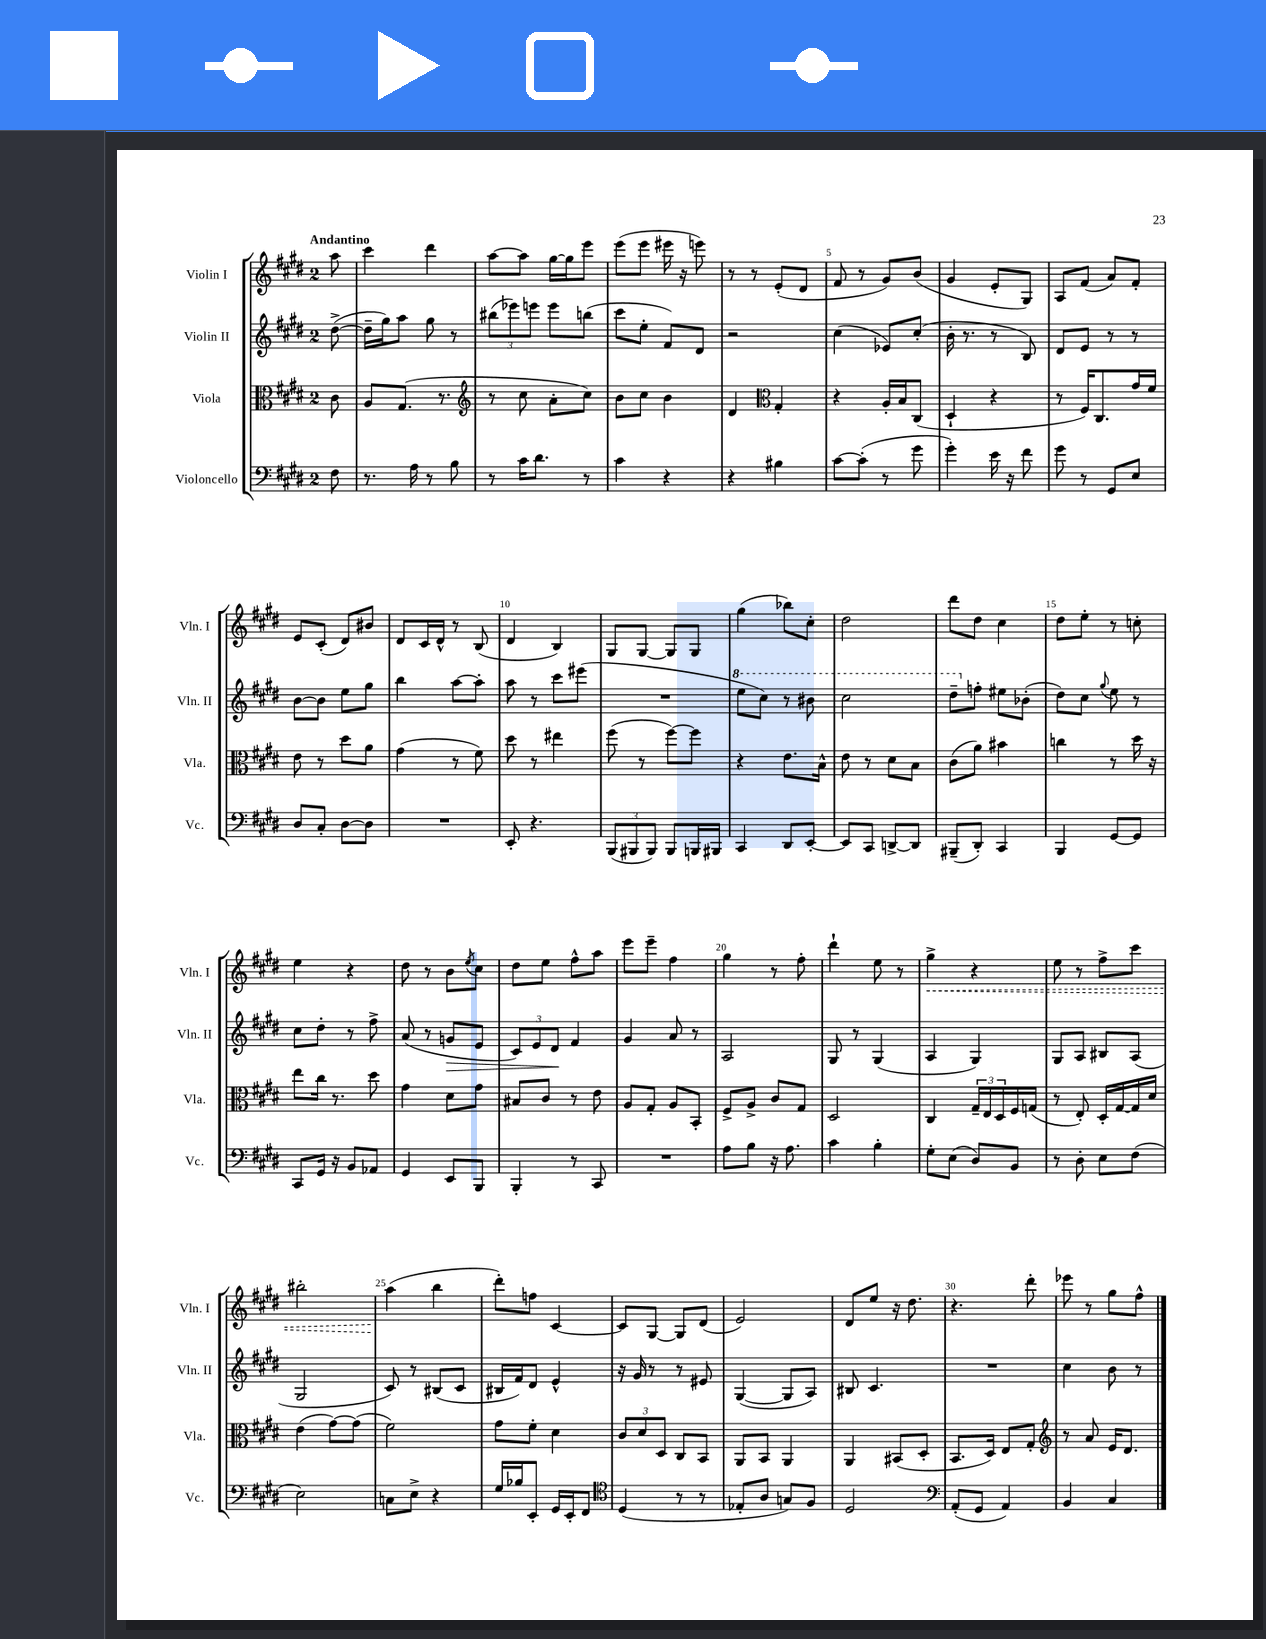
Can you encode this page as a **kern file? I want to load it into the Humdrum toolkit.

**kern	**kern	**kern	**kern
*staff4	*staff3	*staff2	*staff1
*clefF4	*clefC3	*clefG2	*clefG2
*k[f#c#g#d#]	*k[f#c#g#d#]	*k[f#c#g#d#]	*k[f#c#g#d#]
*M2/4	*M2/4	*M2/4	*M2/4
8F#	8c#	([8dd#^	8aa
=	=	=	=
8.r	8A	16dd#~]	4ccc#
.	.	16gg#)	.
.	(8.G#	8aa	.
16A	.	.	.
8r	.	8gg#	4ddd#
.	8.r	.	.
8B	.	8r	.
=	=	=	=
*	*clefG2	*	*
8r	8r	(12bb#	[8aa
.	.	12eee-)	.
16c#	8cc#	.	8aa]
.	.	12eee	.
8.d#	.	.	.
.	8a'	8eee	[16gg#
.	.	.	16gg#]
8r	8cc#)	(8bb	8eee
=	=	=	=
4c#	8b	8ccc#	(8eee
.	8cc#	8ee'	8eee
4r	4b	8f#)	16eee#
.	.	.	16r
.	.	8d#	8eee)
=	=	=	=
4r	4d#	2r	8r
.	.	.	8r
*	*clefC3	*	*
4B#	4G#'	.	(8e'
.	.	.	8d#
=	=	=	=
[8c#	4r	(4cc#	8f#
(8c#']	.	.	8r
8r	16A'	8e-)	8g#)
.	16B	.	.
8g#	(8C#	(8cc#'	(8b
=	=	=	=
4g#')	4D#`	16b'	4g#
.	.	8.r	.
16e	4r	8r	8e'
16r	.	.	.
8f#	.	8B)	8G#)
=	=	=	=
8g#	8r	8d#	8A
8r	16F#)	8e	(8f#
.	8.C#	.	.
8GG#	.	8r	8a)
8E	16g#	8r	8f#'
.	16f#	.	.
=	=	=	=
8D#	8e	[8b	8e
8C#'	8r	8b]	(8c#'
[8D#	8dd#	8ee	8d#)
8D#]	8a	8gg#	8b#
=	=	=	=
2r	(4g#	4bb	8d#
.	.	.	16c#
.	.	.	16d#^^
.	8r	[8aa	8r
.	8f#)	8aa']	(8B
=	=	=	=
8EE'	8dd#	8aa	4d#
4.r	8r	8r	.
.	4ee#	8ccc#	4B)
.	.	(8eee#	.
=	=	=	=
(12BBB	(8ff#	2r	8G#
12BBB#	.	.	.
.	8r	.	[8G#
12BBB#)	.	.	.
8BBB#	[8ff#)	.	8G#]
16BBB	8ff#]	.	8G#
16BBB#	.	.	.
=	=	=	=
4CC#	4r	8eee	(4gg#
.	.	8ccc#)	.
8DD#	8.e	8r	8bb-)
[8EE'	.	8bb#	8cc#'
.	16B^^	.	.
=	=	=	=
8EE]	8e	2ccc#	2dd#
8CC#	8r	.	.
[8DD^	8d#	.	.
8DD]	8B	.	.
=	=	=	=
(8BBB#~	(8c#	8ddd#~	8ddd#
8DD#')	8a)	8ff'	8dd#
4CC#	4b#	8ee#	4cc#
.	.	(8b-'	.
=	=	=	=
4BBB	4cc	8dd#)	8dd#
.	.	8cc#	8ee'
.	.	8qqgg#	.
[8GG#	8r	8ee	8r
8GG#]	16dd#	8r	8cc'
.	16r	.	.
=	=	=	=
8CC#	8ee	8cc#	4ee
16GG#	16cc#	8dd#'	.
16r	8.r	.	.
8BB	.	8r	4r
8AA-	8dd#	8ff#^	.
=	=	=	=
4GG#	4g#	(8a	8dd#
.	.	8r	8r
8EE	8d#	8g	8b
.	.	.	8qee
8BBB	8g#	8e	8cc#
=	=	=	=
4BBB'	8B#	12c#)	8dd#
.	.	12e	.
.	8c#	.	8ee
.	.	12d#	.
8r	8r	4f#	8ff#^^
8CC#	8e	.	8aa
=	=	=	=
2r	8A	4g#	8eee
.	8G#'	.	8eee~
.	8A	8a	4ff#
.	8BB'	8r	.
=	=	=	=
8A	8F#^	2A	4gg#
8B	8A^	.	.
16r	8c#	.	8r
8.A	.	.	.
.	8G#	.	8ff#'
=	=	=	=
4c#	2D#	8G#	4ddd#`
.	.	8r	.
4B'	.	(4G#	8ee
.	.	.	8r
=	=	=	=
8G#'	4C#	4A	4gg#^
(8E	.	.	.
8D#)	24G#~	4G#)	4r
.	24E	.	.
.	24D#	.	.
8BB	16F#	.	.
.	(16G	.	.
=	=	=	=
8r	8r	8G#	8ee
8D#'	8E')	8A	8r
8E	16D#'	8B#	8ff#^
.	[16G#	.	.
(8F#	16G#]	(8A	8ccc#
.	16d#	.	.
=	=	=	=
2E)	(4e	2G#	2bb#'
.	[8g#)	.	.
.	(8g#]	.	.
=	=	=	=
8C	2f#)	8c#)	(4aa
8E^	.	8r	.
4r	.	(8B#	4bb
.	.	8c#	.
=	=	=	=
16G#	8g#	16B#	8ddd#')
16B-	.	16f#)	.
8EE'	8f#'	8d#	8ff
16GG#	4d#	4e^^	[4c#
16EE'	.	.	.
8FF#	.	.	.
=	=	=	=
*clefC4	*	*	*
(4D#	12c#	16r	8c#]
.	.	16g#	.
.	12d#	.	.
.	.	8r	[8G#
.	12D#	.	.
8r	8C#	8r	8G#]
8r	8BB	8e#	(8d#
=	=	=	=
8E-'	8AA	([4G#	2e)
8A	8BB	.	.
8G)	4AA	8G#]	.
8F#	.	8A)	.
=	=	=	=
2D#	4AA	8B#	8d#
.	.	4.c#	8ee
.	(8BB#	.	16r
.	.	.	8.dd#
.	8D#'	.	.
=	=	=	=
*clefF4	*	*	*
(8AA'	8.BB	2r	4.r
8GG#	.	.	.
.	16D#)	.	.
4AA)	8E	.	.
.	8G#'	.	8ddd#'
=	=	=	=
*	*clefG2	*	*
4BB	8r	4cc#	8eee-
.	8a	.	8r
4C#	16e	8b	8gg#
.	8.d#	.	.
.	.	8r	8ff#^^
==	==	==	==
*-	*-	*-	*-
